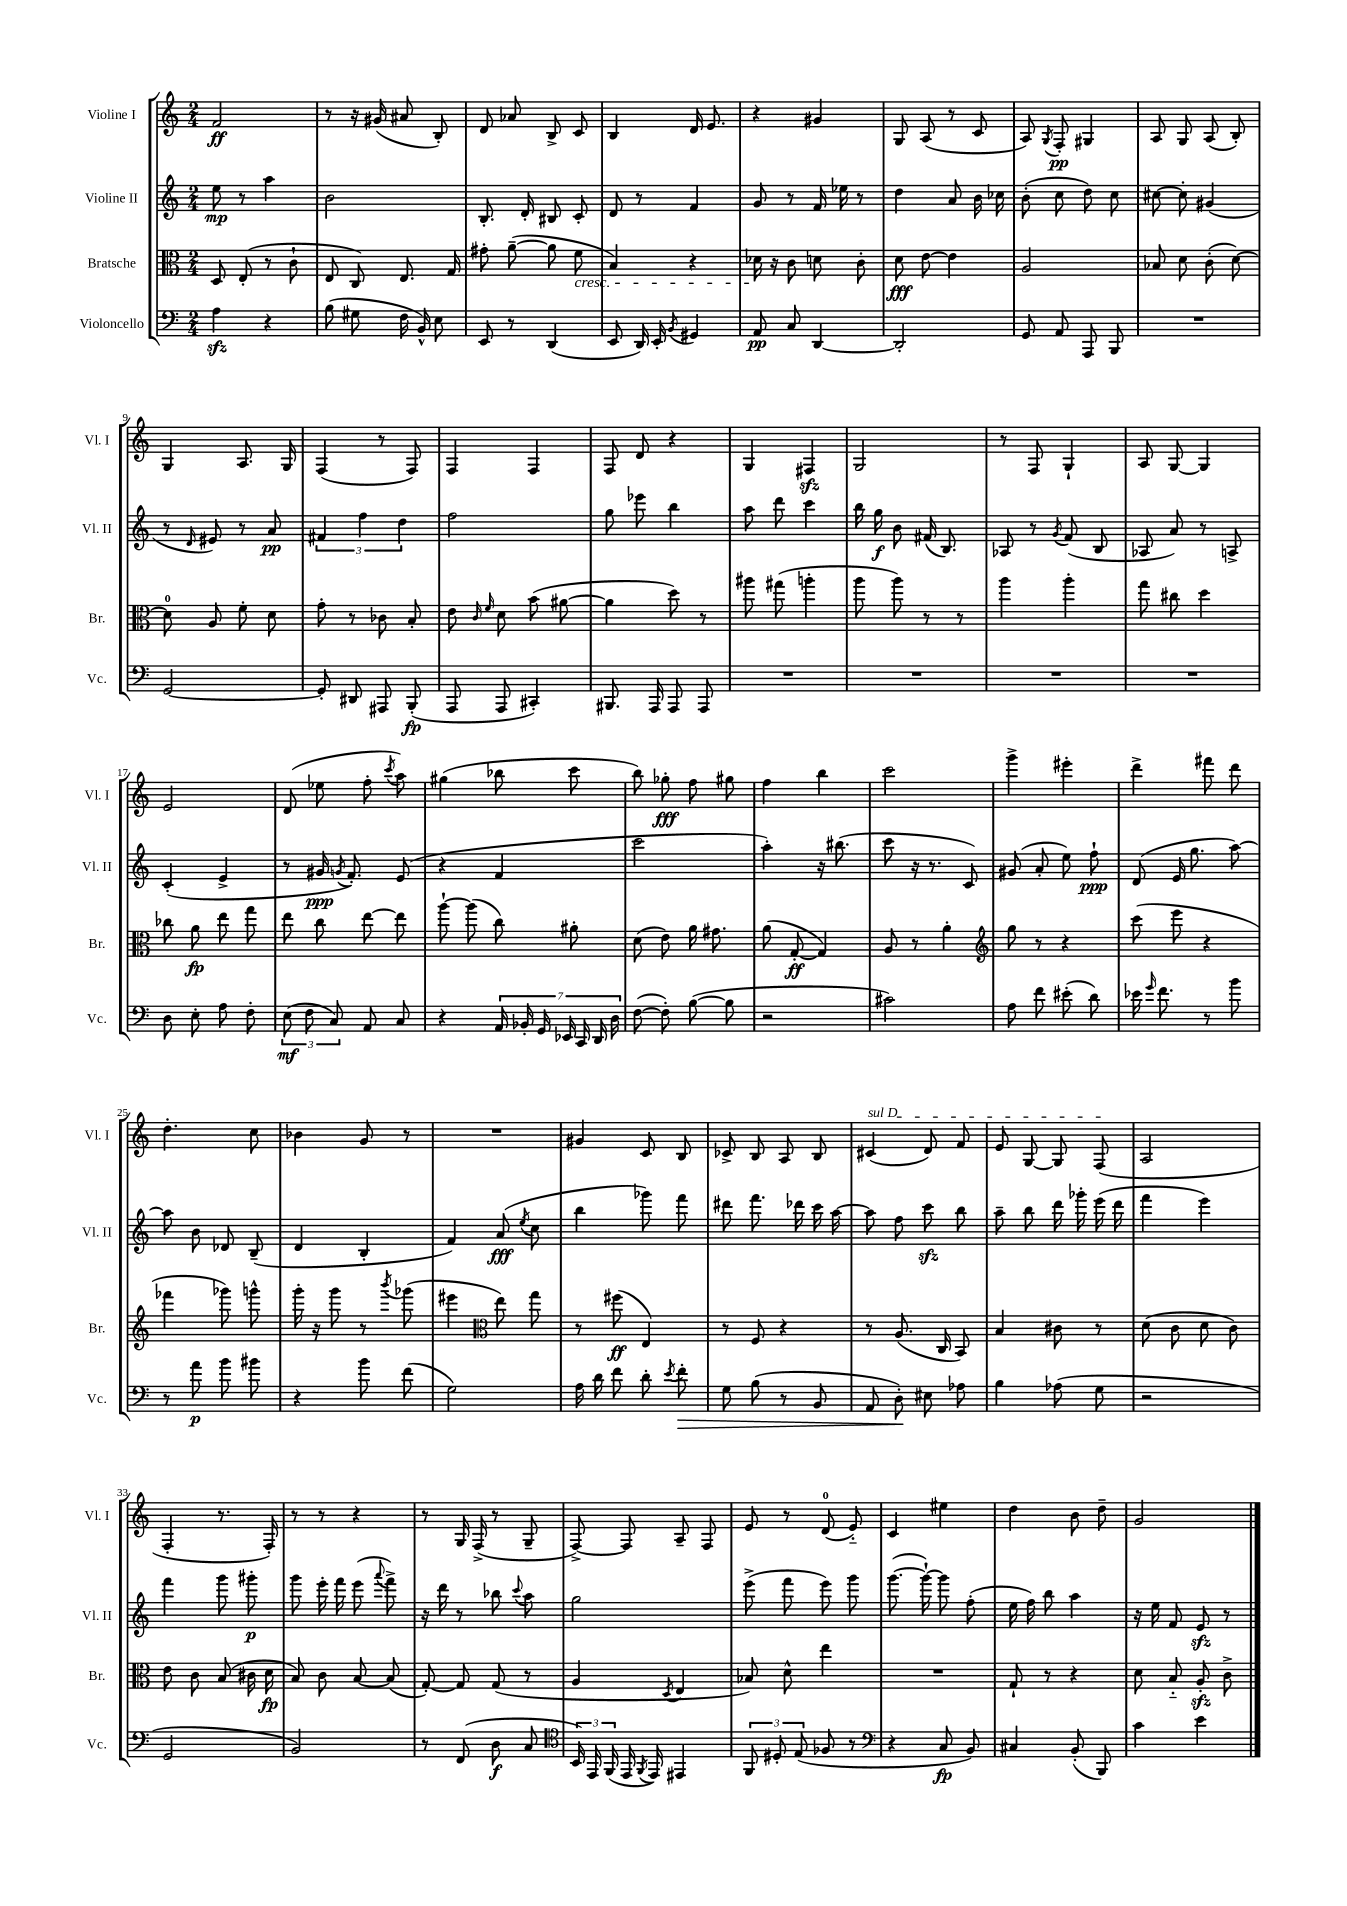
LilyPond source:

<<
\new StaffGroup <<
\new Staff = "s0" \with { instrumentName = "Violine I" shortInstrumentName = "Vl. I" } {
    \clef treble \key c \major \numericTimeSignature \time 2/4
    \autoBeamOff f'2\ff |
    r8 r16 gis'16( ais'8 b8-.) |
    d'8 aes'8 b8-> c'8 |
    b4 d'16 e'8. |
    r4 gis'4 |
    g8 a8( r8 c'8 |
    a8) \acciaccatura { g8 } f8-.\pp gis4 |
    a8 g8 a8( b8-.) |
    g4 a8. g16 |
    f4( r8 f8) |
    f4 f4 |
    f8 d'8 r4 |
    g4 fis4\sfz |
    g2 |
    r8 f8 g4-! |
    a8 g8~ g4 |
    e'2 |
    d'8( ees''8 f''8-. \acciaccatura { c'''8 } a''8) |
    gis''4( bes''8 c'''8 |
    b''8) ges''8-.\fff f''8 gis''8 |
    f''4 b''4 |
    c'''2 |
    g'''4-> eis'''4-. |
    d'''4-> fis'''8 d'''8 |
    d''4.-. c''8 |
    bes'4 g'8 r8 |
    R2 |
    gis'4 c'8 b8 |
    ces'8-> b8 a8 b8 |
    \once \override TextSpanner.bound-details.left.text = \markup { \italic "sul D" } cis'4\startTextSpan( d'8) f'8 |
    e'8 g8~ g8 f8\stopTextSpan( |
    a2 |
    f4-. r8. f16-.) |
    r8 r8 r4 |
    r8 g16 f16->( r8 g8-- |
    f8~->) f8 a8-- f8 |
    e'8 r8 d'8-0( e'8-_) |
    c'4 eis''4 |
    d''4 b'8 d''8-- |
    g'2 \bar "|." |
}
\new Staff = "s1" \with { instrumentName = "Violine II" shortInstrumentName = "Vl. II" } {
    \clef treble \key c \major \numericTimeSignature \time 2/4
    \autoBeamOff e''8\mp r8 a''4 |
    b'2 |
    b8.-. d'16-. bis8 c'8-. |
    d'8 r8 f'4 |
    g'8 r8 f'16 ees''16 r8 |
    d''4 a'8 b'16 ces''16 |
    b'8-.( c''8 d''8) c''8 |
    cis''8~ cis''8-. gis'4( |
    r8 \grace { d'16 } eis'8) r8 a'8\pp |
    \tuplet 3/2 { fis'4 f''4 d''4 } |
    f''2 |
    g''8 ees'''8 b''4 |
    a''8 d'''8 c'''4 |
    b''16 g''16\f b'8 fis'16( b8.) |
    aes8 r8 \acciaccatura { g'8 } f'8( b8 |
    aes8 a'8) r8 a8-> |
    c'4-.( e'4-> |
    r8 gis'16\ppp \acciaccatura { g'8 } f'8.-.) e'8( |
    r4 f'4 |
    c'''2 |
    a''4-.) r16 bis''8.( |
    c'''8 r16 r8. c'8) |
    gis'8( a'8-. e''8) f''8-!\ppp |
    d'8( e'16 g''8. a''8~) |
    a''8 b'8 des'8 b8--( |
    d'4 b4-. |
    f'4) a'8\fff( \acciaccatura { e''8 } c''8 |
    b''4 ges'''8) f'''8 |
    dis'''8 f'''8. des'''16 c'''16 a''16~ |
    a''8 f''8 c'''8\sfz b''8 |
    a''8-- b''8 d'''16 ges'''16-. e'''16( d'''16 |
    f'''4 e'''4) |
    f'''4 g'''8 gis'''8-.\p |
    g'''8 e'''16-. f'''16 e'''8( \appoggiatura { a'''8 } f'''8->) |
    r16 d'''16 r8 bes''8 \appoggiatura { c'''8 } a''8 |
    g''2 |
    e'''8->( f'''8 e'''8) g'''8 |
    g'''8.~( g'''16~-!) g'''8 f''8-.( |
    e''16 f''16) b''8 a''4 |
    r16 e''16 f'8 e'8\sfz r8 \bar "|." |
}
\new Staff = "s2" \with { instrumentName = "Bratsche" shortInstrumentName = "Br." } {
    \clef alto \key c \major \numericTimeSignature \time 2/4
    \autoBeamOff d8 e8-.( r8 c'8-! |
    e8 c8) e8. g16 |
    gis'8-. a'8~--( a'8 f'8\cresc |
    b4) r4 |
    des'16\! r16 c'8 d'8 c'8-. |
    d'8\fff e'8~ e'4 |
    a2 |
    bes8 d'8 c'8-.( d'8~) |
    d'8-0 a8 f'8-. d'8 |
    g'8-. r8 ces'8 b8-. |
    e'8 \grace { c'16 f'16 } d'8 b'8( ais'8~ |
    ais'4 d''8) r8 |
    ais''8 gis''8( a''4-. |
    a''8 a''8) r8 r8 |
    a''4 a''4-. |
    g''8 cis''8 d''4 |
    ces''8 a'8\fp e''8 g''8 |
    e''8 c''8 e''8~ e''8 |
    a''8~-! a''8( c''8) ais'8-. |
    d'8( e'8) a'16 gis'8. |
    a'8( g8~-.\ff g4) |
    a8 r8 a'4-. |
    \clef treble g''8 r8 r4 |
    c'''8( e'''8 r4 |
    fes'''4 ges'''8) g'''8-^ |
    g'''16-. r16 g'''8 r8 \acciaccatura { b'''8 } ges'''8( |
    eis'''4 \clef alto e''8) g''8 |
    r8 fis''8\ff( e4) |
    r8 f8 r4 |
    r8 a8.( c16 b,8) |
    b4 cis'8 r8 |
    d'8( c'8 d'8 c'8) |
    e'8 c'8 b8( cis'16 d'16\fp |
    b8) c'8 b8~ b8( |
    g8~-.) g8 g8( r8 |
    a4 \acciaccatura { d8 } e4 |
    bes8) d'8-^ e''4 |
    R2 |
    g8-! r8 r4 |
    d'8 b8-_ a8-.\sfz c'8-> \bar "|." |
}
\new Staff = "s3" \with { instrumentName = "Violoncello" shortInstrumentName = "Vc." } {
    \clef bass \key c \major \numericTimeSignature \time 2/4
    \autoBeamOff a4\sfz r4 |
    b8( gis8 f16 b,16-^) e8 |
    e,8 r8 d,4( |
    e,8 d,16) e,16-. \acciaccatura { b,8 } gis,4 |
    a,8\pp c8 d,4~ |
    d,2-. |
    g,8 a,8 a,,8 b,,8 |
    R2 |
    g,2~ |
    g,8-. dis,8 ais,,8 b,,8-.\fp( |
    a,,8 a,,8 cis,4-.) |
    bis,,8. a,,16 a,,8 a,,8 |
    R2 |
    R2 |
    R2 |
    R2 |
    d8 e8-. a8 f8-. |
    \tuplet 3/2 { e8\mf( f8 c8) } a,8 c8 |
    r4 \tuplet 7/4 { a,16 bes,16-. g,16 ees,16 c,16 d,16 d16 } |
    f8~( f8-.) b8~( b8 |
    r2 |
    cis'2) |
    a8 f'8 eis'8-.( d'8) |
    ees'16 \grace { g'16 } f'8. r8 b'8 |
    r8 a'8\p b'8 bis'8 |
    r4 b'8 f'8( |
    g2) |
    a16 d'16 f'8 d'8-. \acciaccatura { e'8 } f'8-.\> |
    g8 b8( r8 b,8 |
    a,8 d8-.\!) eis8 aes8 |
    b4 aes8( g8 |
    r2 |
    g,2 |
    b,2) |
    r8 f,8( d8\f c8 |
    \clef tenor \tuplet 3/2 { b,16) e,16 f,16( } e,16 \acciaccatura { f,8 } e,16) eis,4 |
    \tuplet 3/2 { f,8 dis8-. e8( } fes8 r8 |
    \clef bass r4 c8\fp b,8) |
    cis4 b,8-.( b,,8) |
    c'4 e'4 \bar "|." |
}
>>
>>
